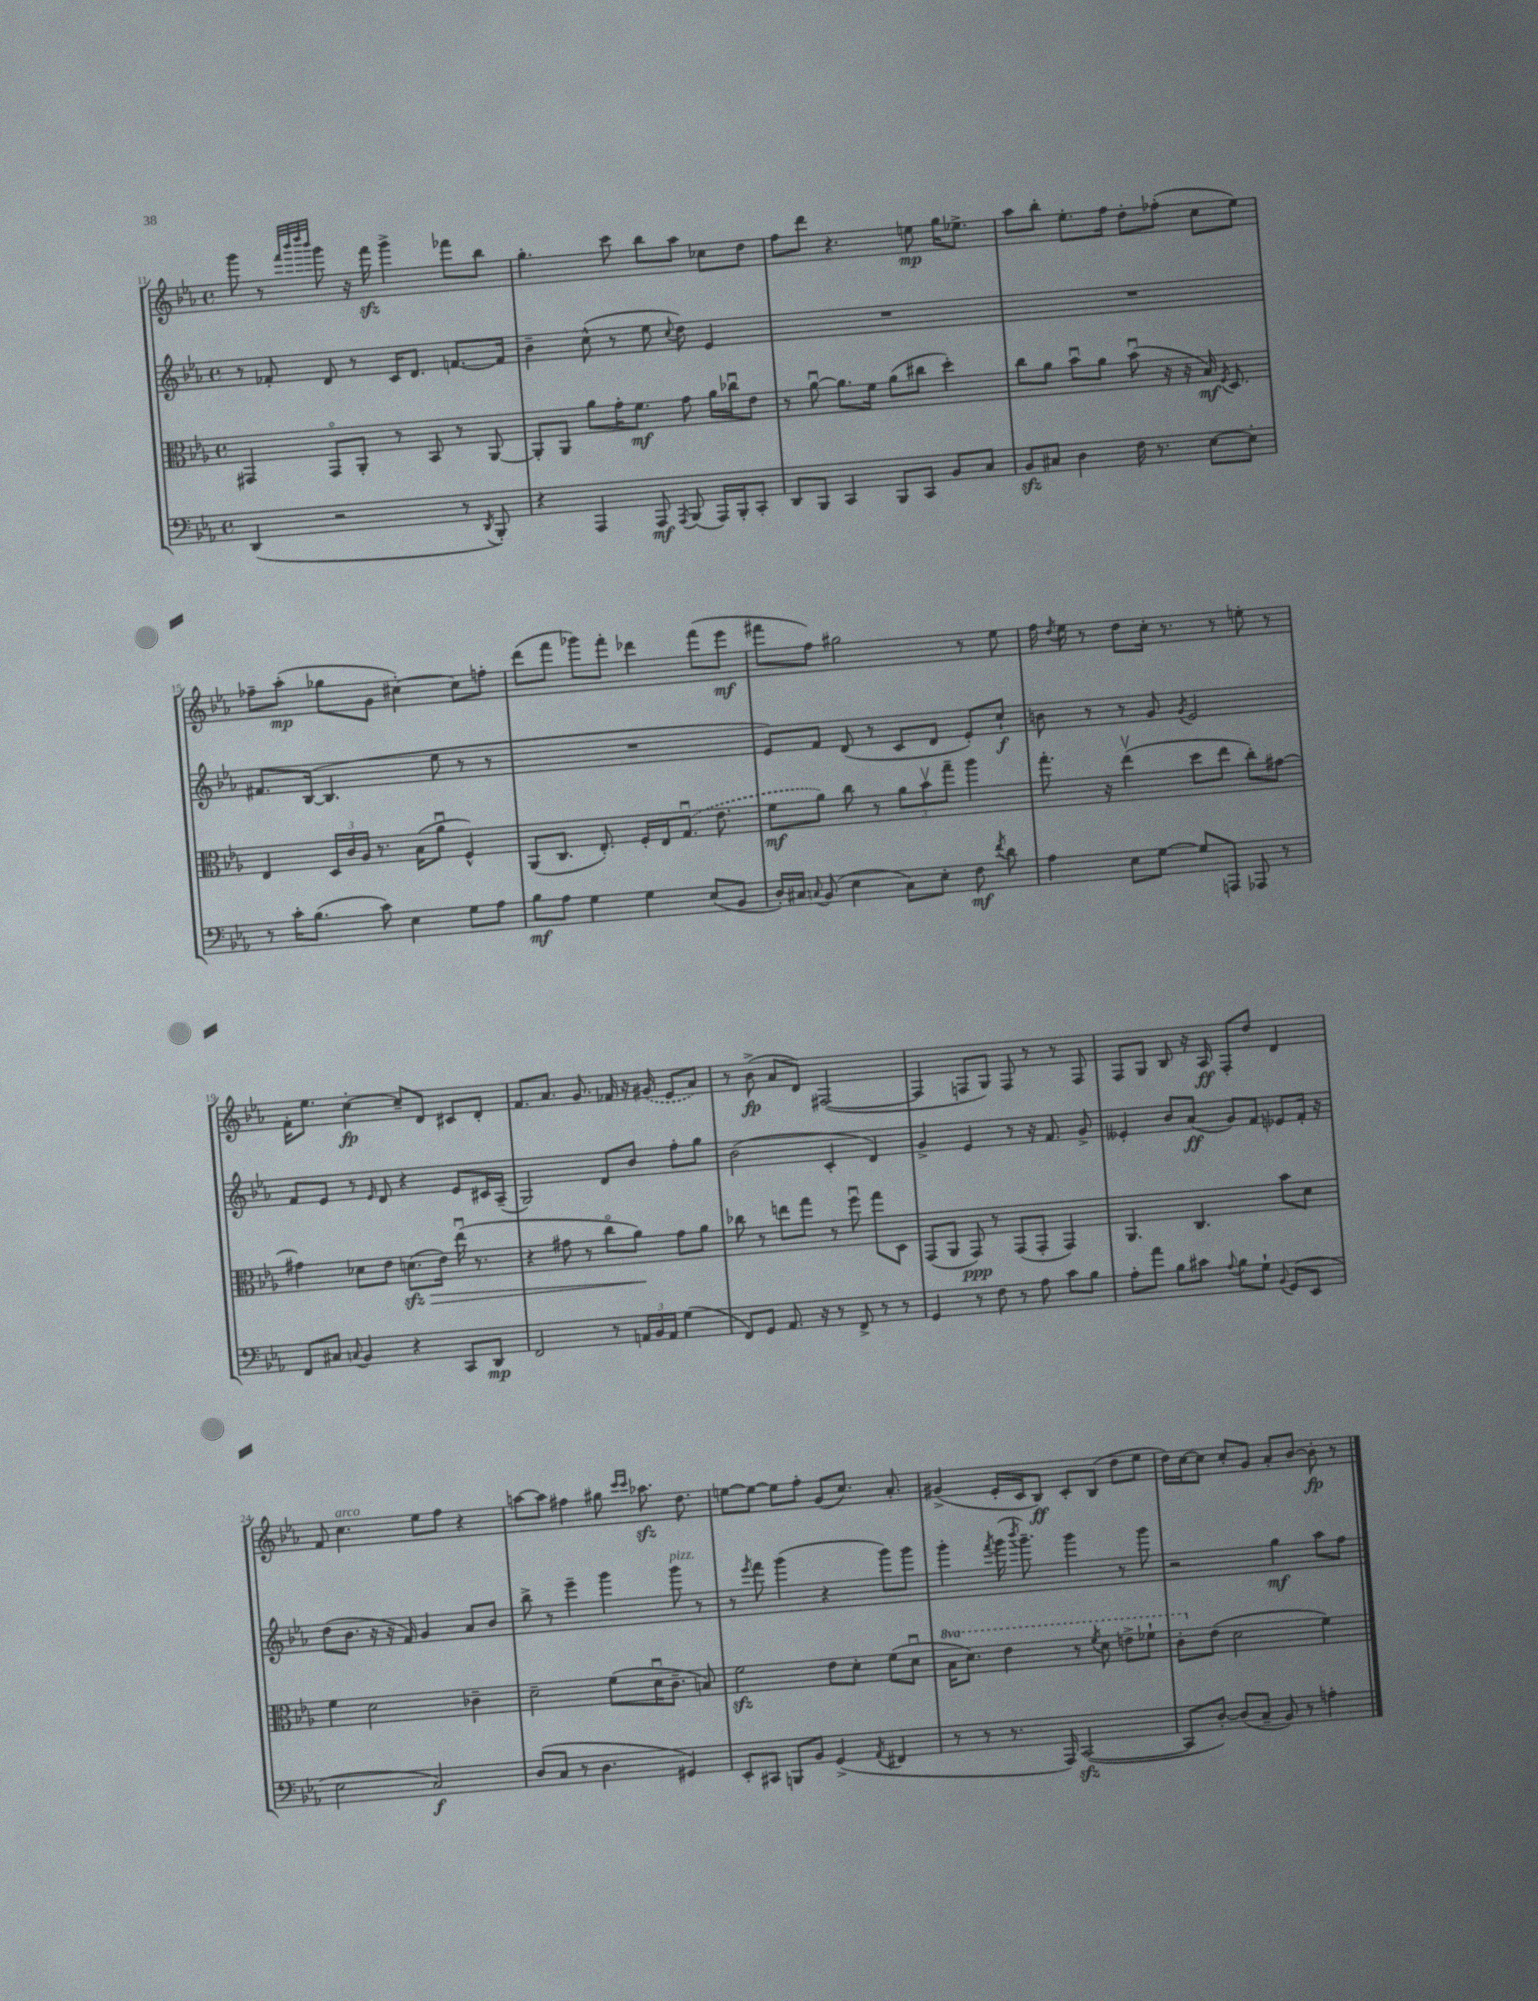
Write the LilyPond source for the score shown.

<<
\new StaffGroup <<
\new Staff = "s0" {
    \clef treble \key ees \major \defaultTimeSignature \time 4/4
    \autoBeamOff g'''8 r8 \grace { f'''32[ bes'''32 d''''32 bes'''32] } g'''8 r16 f'''16\sfz g'''4-> fes'''8[ bes''8] |
    g''4.-. c'''8 bes''8[ aes''8] ces''8[ d''8] |
    f''8[ d'''8] r4. e''8\mp g''16[ ees''8.]-> |
    aes''8[ bes''8]-. ees''8.[-. f''16] d''8[-. fes''8]-.( c''8[ ees''8]) |
    fes''8[-- aes''8]-.\mp( ges''8[ g'8] cis''4~-.) cis''8[ f''8]-. |
    d'''8[( f'''8] ges'''8[) f'''8]-. des'''4 f'''8[( ees'''8]\mf |
    fis'''8[ f''8]) gis''2 r8 ees''8 |
    f''16 \acciaccatura { d''8 } ees''16 r8 d''8[ c''16]-. r8. r8 e''8-. r8 |
    f'16[-. ees''8.] c''4~-.\fp c''8[-- d'8] cis'8[ d'8]-. |
    f'8.[ aes'8.] g'8. fes'16 r16 \once \slurDashed gis'16( ees'8[ aes'8]) |
    r8 bes'8->\fp( aes'8[ d'8]) fis2~( |
    fis4 f8[ g8]) f8 r8 r8 f8 |
    f8[ g8] bes8 r16 aes16\ff f8[-. d''8] d'4 |
    f'8 c''4.^\markup { \italic "arco" } ees''8[ f''8] r4 |
    a''8[~ a''8] fis''4 gis''8 \grace { c'''16[ c'''16] } aes''8.\sfz d''8. |
    e''8[~ e''8]~ e''8[ f''8]-. g'8[( c''8.]) aes'8.-. |
    gis'4->( ees'16[-. c'16 bes8]\ff) c'8[-. bes8]( d''8[ ees''8] |
    d''16[) c''16~ c''8] c''8[-. g'8] aes'8[-. bes'8]~ bes'8-.\fp r8 \bar "|." |
}
\new Staff = "s1" {
    \clef treble \key ees \major \defaultTimeSignature \time 4/4
    \autoBeamOff r8 fes'8-. d'8 r8 c'16[ d'8.] f'8.[~ f'16] |
    bes'4-- c''8-^( r8 ees''8 \appoggiatura { c''8 } d''8) ees'4 |
    R1 |
    R1 |
    fis'8.[ bes16]~( bes4. ees''8 r8 r8 |
    R1 |
    ees'8[) f'8] d'8( r8 c'8[ d'8] ees'8[-.) c''8]-!\f |
    b'8 r8 r8 g'8 \acciaccatura { g'8 } ees'2 |
    f'8[ ees'8] r8 \grace { ees'16 } d'8 r4 ees'8[ cis'16 aes16]--( |
    g2) d'8[ bes'8] f''8[-. g''8] |
    bes'2( c'4-. d'4) |
    g'4-> ees'4 r8 r16 f'8. g'8-> |
    eeses'4-. bes'8[ aes'8]\ff( g'8[) f'8] ees'8[ f'16]-. r16 |
    d''8[( bes'8.] r16 r16 f'16) g'4 aes'8[ bes'8] |
    bes''8-> r8 ees'''4-- g'''4 g'''8^\markup { \italic "pizz." } r8 |
    r8 \acciaccatura { ees'''8 } f'''8 g'''4( r4 g'''8[) g'''8] |
    g'''4-. \acciaccatura { f'''8 } g'''16( \acciaccatura { bes'''8 } g'''8.--) g'''4 r8 g'''8 |
    r2 g''4\mf aes''8[ f''8] \bar "|." |
}
\new Staff = "s2" {
    \clef alto \key ees \major \defaultTimeSignature \time 4/4 \set Staff.ottavationMarkups = #ottavation-simple-ordinals
    \autoBeamOff gis,4 gis,8[\flageolet aes,8]-. r8 bes,8 r8 aes,8~ |
    aes,8[-. aes,8] aes'8[ g'16-. f'8.]\mf g'8 aes'16[ ces''16\downbow ees'8] |
    r8 aes'8~\downbow aes'8.[ f'16] aes'8[( cis''8] d''4-.) |
    c''8[ aes'8] bes'8[\downbow aes'8] bes'8\downbow( r16 r16 bes16\mf) \acciaccatura { f8 } d8. |
    ees4 \tuplet 3/2 { d16[ c'16 aes16] } r8. bes16[( aes'8]\downbow f4-^) |
    aes,8[( c8.] ees8.-.) f16[-. ees16 \once \slurDashed g8.]\downbow( ees'8. |
    f'8[\mf aes'8]) c''8 r8 \tuplet 3/2 { aes'8[ bes'8\upbow g''8]-- } aes''4 |
    g''8.-. r16 ees''4\upbow( d''8[ ees''8] c''8[-.) gis'8]~ |
    gis'4 des'8[ ees'8] d'8.[\sfz\>( ees'16]) ees''16\downbow( r8. |
    r4 gis'8 r8 c''8[\flageolet aes'8]\!) gis'8[ aes'8] |
    ces''8 r8 e''8[ g''8] r8 f''8\downbow g''8[ d8] |
    g,8[( aes,8] g,8\ppp) r8 g,8[( g,8]-. g,4) |
    aes,4. c4. bes'8[ d'8] |
    f'4 d'2 ces'4-- |
    d'2-- f'8[( d'16\downbow c'8.]-- b8) |
    f'2\sfz ees'8[ d'8]-. f'8[( d'8]\downbow |
    \ottava #1 bes'16[ d''8.]) ees''4 r8 \acciaccatura { f''8 } d''8 e''8[-> fes''8]-! |
    c''8[-. \ottava #0 ees'8]( d'2 f'4) \bar "|." |
}
\new Staff = "s3" {
    \clef bass \key ees \major \defaultTimeSignature \time 4/4
    \autoBeamOff d,4( r2 r8 \acciaccatura { d,8 } bes,,8-.) |
    r4 aes,,4 aes,,8\mf \acciaccatura { aes,,8 } bes,,8( aes,,16[) bes,,16-. c,8]-. |
    d,8[ bes,,8] c,4 bes,,8[ c,8] bes,8[ c8] |
    bes,8[\sfz cis8] d4 f16 r8. ees8[~ ees8]-. |
    r8 c'16[-. bes8.]( c'8) ees4 g8[ aes8] |
    bes8[\mf aes8] g4 g4 ees8[( bes,8] |
    d16[-.) cis16] \appoggiatura { c8 } bes,8( ees4 c8[) ees8]-. f8\mf \acciaccatura { f'8 } d'8 |
    aes4 ees8[ g8]~ g8[ a,,8] aes,,8 r8 |
    f,8[ cis8] \appoggiatura { c8 } bes,4 r4 c,8[ d,8]\mp |
    f,2 r8 \tuplet 3/2 { a,16[ bes,16 a,16] } g4( |
    f,8[) g,8] aes,8. r16 r8 f,8-> r8 r8 |
    g,4 r8 f8 r8 aes8 c'8[ bes8] |
    aes8[-. aes'8] bes8[ cis'8] \appoggiatura { aes8 } bes8[ g8]-! \appoggiatura { bes,8 } g,8[( ees,8] |
    ees2 c2\f) |
    d8[( c8] r8 d4. gis,4) |
    ees,8[-. cis,8] b,,8[ bes,8] g,4->( \acciaccatura { aes,8 } fis,4 |
    r8 r8 r8. aes,,16) c,2~\sfz( |
    c,8[ d8]~-.) d8[( c8]-- bes,8) r8 a4-. \bar "|." |
}
>>
>>
\layout { \context { \Score currentBarNumber = #11 } }
